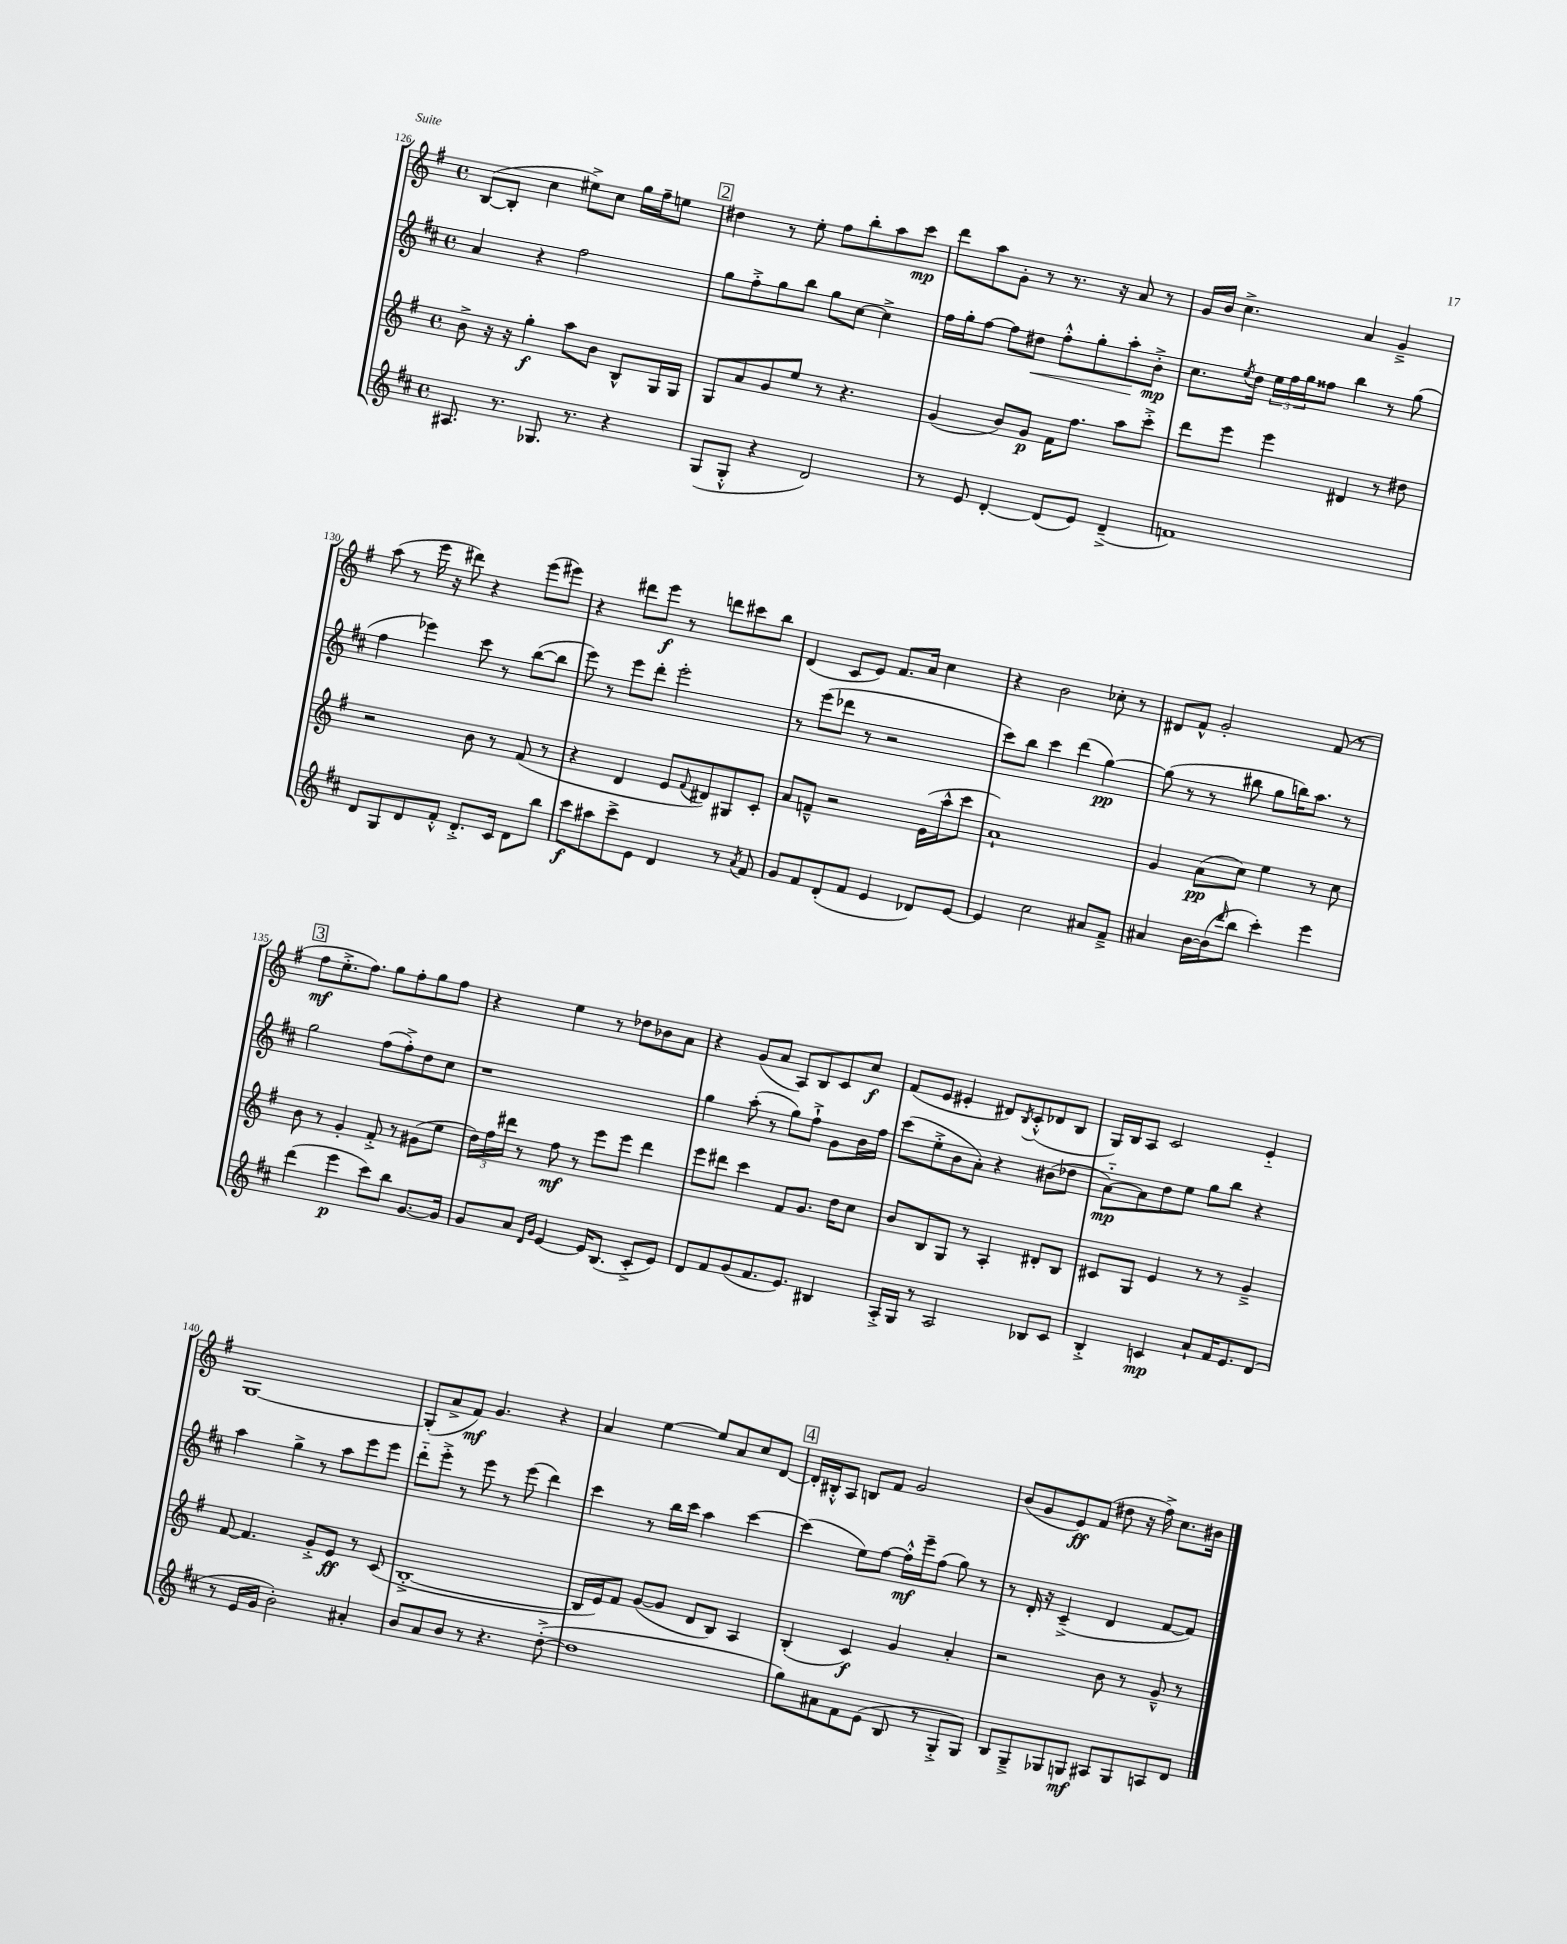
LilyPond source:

<<
\new StaffGroup <<
\new Staff = "s0" {
    \clef treble \key g \major \defaultTimeSignature \time 4/4
    b8~( b8-. c''4 eis''8->) c''8 g''16 fis''16-- e''8 |
    \mark \markup { \box "2" } dis''4 r8 e''8-. fis''8 b''8-. a''8 c'''8\mp |
    d'''8 a''8 g'8-. r8 r8. r16 a'8 r8 |
    g'16 b'16 c''4.-> a'4 g'4---> |
    a''8( r8 e'''16 r16 dis'''8) r4 e'''8( eis'''8) |
    r4 dis'''8 e'''8\f r8 d'''8 cis'''8 b''8 |
    d'4( c'8 e'8) fis'8. a'16 c''4 |
    r4 b'2 ces''8-. r8 |
    dis'8 fis'8-^ g'2-. fis'8( r8 |
    \mark \markup { \box "3" } fis''8\mf e''8.-.-> fis''8.) g''8 fis''8-. g''8 fis''8 |
    r4 e''4 r8 des''8 bes'8 a'8 |
    r4 g'8( a'8 a8) b8 c'8 c''8\f |
    fis'8( e'8 eis'4-. dis'8) \acciaccatura { b8 } c'8-.-^( des'8 b8 |
    g16) b16 a8 c'2 e'4-_ |
    g1~ |
    g8-.( a'8-> fis'8\mf) g'4. r4 |
    a'4 e''4~ e''8 a'8 c''8 d'8~ |
    \mark \markup { \box "4" } d'16-. bis16-.-^ a8 b8 fis'8 g'2 |
    b'8( g'8 e'8\ff) fis'8( dis''8 r16 fis''16->) c''8. bis'16 \bar "|." |
}
\new Staff = "s1" {
    \clef treble \key d \major \defaultTimeSignature \time 4/4
    a'4 r4 fis''2 |
    \mark \markup { \box "2" } g''8 fis''8-.-> g''8 b''8 g''8 cis''8~ cis''4-> |
    fis''16 g''16-. fis''8~ fis''8 dis''8\< fis''8-.-^ g''8-. a''8-.\! b'8-.->\mp |
    cis''8. \acciaccatura { e''8 } d''16 \tuplet 3/2 { e''16 fis''16 g''16 } fisis''8 b''4 r8 g''8( |
    fis''4 ees'''4) cis'''8 r8 b''8~( b''8 |
    e'''8) r8 e'''8 d'''8-. e'''2-. |
    r8 e'''8( des'''8 r8 r2 |
    cis'''8) b''8 cis'''4 d'''4( g''4~\pp) |
    g''8( r8 r8 bis''8 g''8 b''16) a''8. r8 |
    \mark \markup { \box "3" } g''2 fis''8( fis''8-.->) d''8 cis''8 |
    r1 |
    g''4 a''8-.( r8 g''8) fis''8-!-> g'8 b'16 fis''16 |
    cis'''8( e''8-.-> b'8 a'8-.) r4 bis'8( des''8 |
    a'8~-_\mp) a'8 d''8 e''8 g''8 b''8 r4 |
    a''4 g''4-> r8 a''8 e'''8 e'''8 |
    d'''8-_ e'''8-.-> r8 e'''8 r8 e'''8( d'''4) |
    cis'''4 r8 b''16 cis'''16 a''4 cis'''4~ |
    \mark \markup { \box "4" } cis'''4( e''8) fis''8~ fis''16-.-^\mf e'''16-- fis''8( g''8) r8 |
    r8 d'16-. r16 cis'4--->( d'4 fis'8~ fis'8) \bar "|." |
}
\new Staff = "s2" {
    \clef treble \key g \major \defaultTimeSignature \time 4/4
    b'8-> r16 r16 g''4-.\f a''8 b'8 b8-^ g16 g16 |
    \mark \markup { \box "2" } g8 a'8 g'8 e''8 r8 r4. |
    g'4( b'8) g'8\p fis'16 fis''8. a''8 c'''8-.-> |
    d'''8 e'''8 e'''4 dis'4 r8 dis''8 |
    r2 b'8 r8 fis'8( r8 |
    r4 d'4 e'8 \appoggiatura { fis'8 } dis'8) gis8 c'8-. |
    a'8 f'8---^ r2 e'16( a''16-^ c'''8 |
    a'1-!) |
    g'4 a'8\pp( c''8) e''4 r8 c''8 |
    \mark \markup { \box "3" } b'8 r8 g'4-. fis'8-.-> r8 gis'8( e''8 |
    \tuplet 3/2 { d''16) fis''16 dis'''16 } r8 fis''8\mf r8 e'''8 e'''8 dis'''4 |
    e'''8 dis'''8 c'''4 fis'8 g'8. d''16 c''8 |
    b'8 b8 g8 r8 a4-. dis'8-. b8 |
    cis'8 g8 e'4 r8 r8 g'4---> |
    fis'8~ fis'4. g'8-.-> e'8\ff r8 c'8( |
    b1~-.-> |
    b16 e'16) fis'8 g'8~( g'8 d'8 b8) a4 |
    \mark \markup { \box "4" } b4-.( c'4\f) g'4 a'4-. |
    r2 b'8 r8 g'8---^ r8 \bar "|." |
}
\new Staff = "s3" {
    \clef treble \key d \major \defaultTimeSignature \time 4/4
    ais8. r8. ges8. r8. r4 |
    \mark \markup { \box "2" } g8( g8-.-^ r4 d'2) |
    r8 e'8 d'4~-. d'8( e'8) d'4--->( |
    f'1) |
    d'8 g8 d'8 fis'8-.-^ d'8.-.-> cis'16 d'8 b''8 |
    cis'''8\f ais''8 cis'''8-> e'8 d'4 r8 \acciaccatura { a'8 } fis'8 |
    g'8 fis'8 d'8-.( fis'8 e'4 des'8) e'8~ |
    e'4 cis''2 ais'8 fis'8---> |
    ais'4 b'16~ b'16( \grace { d'''16 } b''8 cis'''4-.) e'''4 |
    \mark \markup { \box "3" } d'''4( e'''4\p cis'''8) b''8 g'8.~ g'16 |
    g'8 a'8 \grace { d'16 g'16 } e'4~ e'16 b8.( cis'8-.-> e'8) |
    d'8 fis'8 g'8( fis'8. e'8.) bis4 |
    a16-.-> g16 r8 a2 bes8 cis'8 |
    b4-.-> c'4\mp a'8-! fis'16 e'8. d'8( |
    r8 e'16 g'16 b'2-.) ais'4-. |
    b'8 a'8 b'8 r8 r4. d''8~-.->( |
    d''1 |
    \mark \markup { \box "4" } g''8) ais'8 fis'8 e'8( b8 r8 g8-.-> g8) |
    b8 g8---> ges8 g8\mf ais8 g8 a8 d'8 \bar "|." |
}
>>
>>
\layout { \context { \Score currentBarNumber = #126 } }
